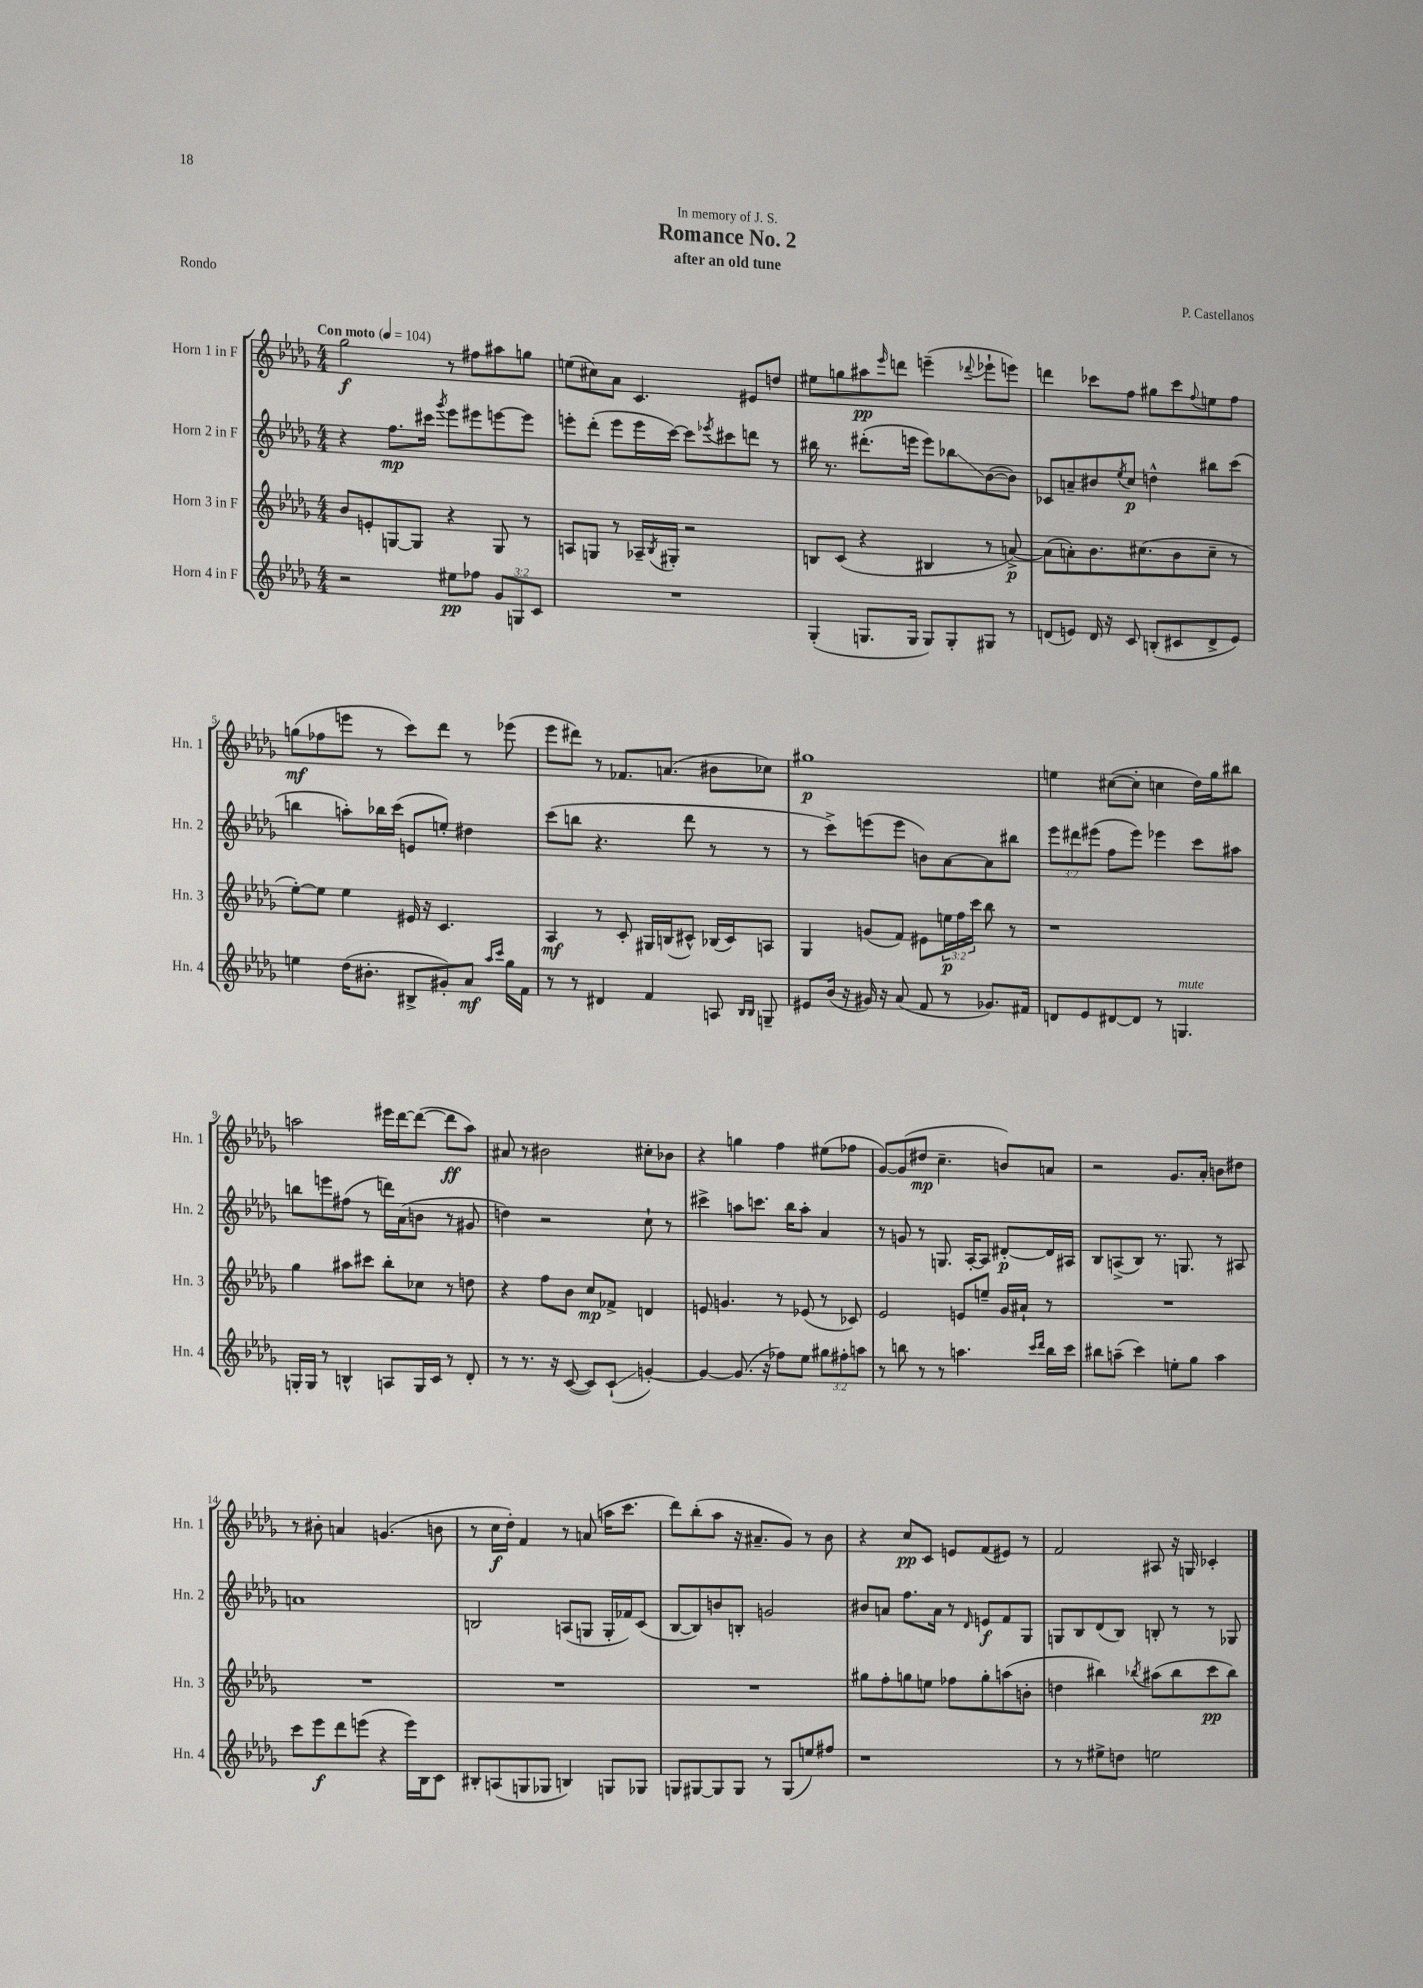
\header { title = "Romance No. 2" composer = "P. Castellanos" subtitle = "after an old tune" dedication = "In memory of J. S." piece = "Rondo" }
<<
\new StaffGroup <<
\new Staff = "s0" \with { instrumentName = "Horn 1 in F" shortInstrumentName = "Hn. 1" } {
    \clef treble \key des \major \numericTimeSignature \time 4/4 \tempo "Con moto" 4 = 104
    ges''2\f r8 fis''8 ais''8 g''8 |
    e''8( cis''8) aes'8 c'4. eis'8 d''8 |
    eis''8 g''8 ais''8\pp \grace { ees'''16 } d'''8 e'''4--( \appoggiatura { des'''8 } ees'''8-! e'''8) |
    d'''4 ces'''8 f''8 gis''8 ces'''8 \appoggiatura { f''8 } e''8 f''8 |
    g''8\mf( fes''8 e'''8 r8 c'''8) des'''8 r8 ees'''8( |
    ees'''8 dis'''8) r8 fes'8. a'8.( bis'8 ces''8) |
    gis''1\p |
    e''4 cis''8~( cis''8-. c''4 des''16) ges''16 bis''8 |
    a''2 eis'''16 des'''16~ des'''8~( des'''8\ff a''8) |
    ais'8 r8 bis'2 cis''8-. bes'8 |
    r4 g''4 f''4 eis''8( fes''8 |
    ges'8~) ges'8( dis''8\mp c''4.-- b'8) a'8 |
    r2 ges'8. aes'16-. b'8 dis''8 |
    r8 bis'8-. a'4 g'4.( b'8 |
    r8 c''16\f des''16-.) f'4 r8 a'8( a''16 c'''8. |
    des'''8) bes''8-.( aes''8 r16 ais'8.-- ges'8) r8 bes'8 |
    r4 c''8\pp c'8 e'8 f'8( eis'8) r8 |
    f'2 ais8 r16 g16 ces'4-. \bar "|." |
}
\new Staff = "s1" \with { instrumentName = "Horn 2 in F" shortInstrumentName = "Hn. 2" } {
    \clef treble \key des \major \numericTimeSignature \time 4/4 \override Staff.TupletNumber.text = #tuplet-number::calc-fraction-text
    r4 f''8.\mp cis'''16 \acciaccatura { ges'''8 } ees'''8 eis'''8 e'''8~ e'''8 |
    e'''8-. des'''8-.( e'''8 e'''16 c'''16~) c'''8 \acciaccatura { ees'''8 } cis'''8 d'''8 r8 |
    bis''16 r8. dis'''8.-.( e'''16 e'''8) bes''8\glissando bes'8~( bes'8) |
    ces'8 a'8-- bis'8 \acciaccatura { ees''8 } c''8\p d''4-^ bis''8 c'''8( |
    b''4 a''8-.) bes''16 c'''16( e'8 e''8-.) dis''4 |
    c'''8( b''8 r4. des'''8 r8 r8 |
    r8 c'''8->) e'''8( e'''8 b'8) aes'8~ aes'8 bis''8 |
    \tuplet 3/2 { ees'''8 dis'''8 eis'''8( } f''8 eis'''8) ees'''4 c'''8 ais''8 |
    b''8 e'''8 fis''8( r8 d'''16) aes'16( b'8 r8 gis'8 |
    d''4) r2 c''8-! r8 |
    cis'''4-> a''8 c'''8. bes''16 a''8-. aes'4 |
    r8 g'8 r8 g8. aes16~-. aes8 dis'8~-.\p dis'16 ais16 |
    bes8 a8->( bes8) r8. g8. r8 ais8 |
    a'1 |
    b2 a8( g8 g16-. fes'16) c'8( |
    bes8~ bes8) b'8 b8-. g'2 |
    bis'8 a'8 f''8. a'16 r8 \grace { des'16 } e'8\f f'8 ges8 |
    g8 bes8 des'8( bes8) b8-. r8 r8 ges8 \bar "|." |
}
\new Staff = "s2" \with { instrumentName = "Horn 3 in F" shortInstrumentName = "Hn. 3" } {
    \clef treble \key des \major \numericTimeSignature \time 4/4 \override Staff.TupletNumber.text = #tuplet-number::calc-fraction-text
    bes'8 e'8-. g8~ g8 r4 g8 r8 |
    a8 g8 r8 aes16-- \acciaccatura { bes8 } gis16-. r2 |
    b8 c'8( r4 bis4 r8 a'8~->\p) |
    a'8( a'8-.) bes'8. cis''8.( bes'8 cis''8-- r8 |
    ees''8~-.) ees''8 ees''4 eis'16 r16 c'4. |
    aes4\mf r8 c'8-. gis16 b16( cis'8-^) bes16( cis'16) a8 |
    ges4 g'8( f'8) eis'8 \tuplet 3/2 { e''16\p f''16 c'''16 } bes''8 r8 |
    r1 |
    ges''4 ais''8 cis'''8 bes''8-. ces''8 r8 d''8 |
    r4 f''8 bes'8 c''8\mp fes'8-> d'4 |
    e'8 g'4. r8 ees'8( r8 ces'8) |
    ees'2 e'8 e''8-- ges'16 ais'16-! r8 |
    R1 |
    R1 |
    R1 |
    R1 |
    gis''8 f''8-. g''8 e''8 fes''8 g''8-. a''8( b'8-. |
    d''4 bis''4) \acciaccatura { bes''8 } ais''8( bes''8 c'''8\pp bes''8) \bar "|." |
}
\new Staff = "s3" \with { instrumentName = "Horn 4 in F" shortInstrumentName = "Hn. 4" } {
    \clef treble \key des \major \numericTimeSignature \time 4/4 \override Staff.TupletNumber.text = #tuplet-number::calc-fraction-text
    r2 eis''8\pp fes''8 \tuplet 3/2 { ges'8 g8 c'8 } |
    R1 |
    ges4-.( g8. g16 g8) g8-. gis8 r8 |
    d'8( e'8) d'16 r16 c'8 b8-.( cis'8 d'8-> e'8) |
    e''4 des''16( bis'8.-. bis8-> gis'8-.) aes'8\mf \grace { aes''16 c'''16 } ges''16 f'16 |
    r8 r8 dis'4 f'4 a8 \grace { bes16 bes16 } g8-- |
    eis'8 bes'16( r16 gis'16) r16 aes'8( f'8 r8 ges'8.) fis'16 |
    d'8 ees'8 dis'8~ dis'8 r8 g4.^\markup { \italic "mute" } |
    g16-. g16 r8 b4-^ a8 g16 c'16 r8 des'8-. |
    r8 r8. r16 c'8~( c'8) c'8-!\glissando( g'4~-.) |
    g'4~ g'8.( r16 fes''8) ees''8 \tuplet 3/2 { gis''8 fis''8-. a''8 } |
    r8 b''8 r8 r8 a''4. \grace { c'''16 des'''16 } b''16 c'''16 |
    bis''8 a''8--( c'''4) e''8-. ges''8 a''4 |
    c'''8 ees'''8\f des'''8 e'''8( r4 e'''16) bes16 c'8 |
    bis8-. a8( g8 ges8 b4) g8 ges8 |
    g8 gis8~ gis8 gis8 r8 gis8( e''8) fis''8 |
    r1 |
    r8 r8 eis''8-> d''8 e''2 \bar "|." |
}
>>
>>
